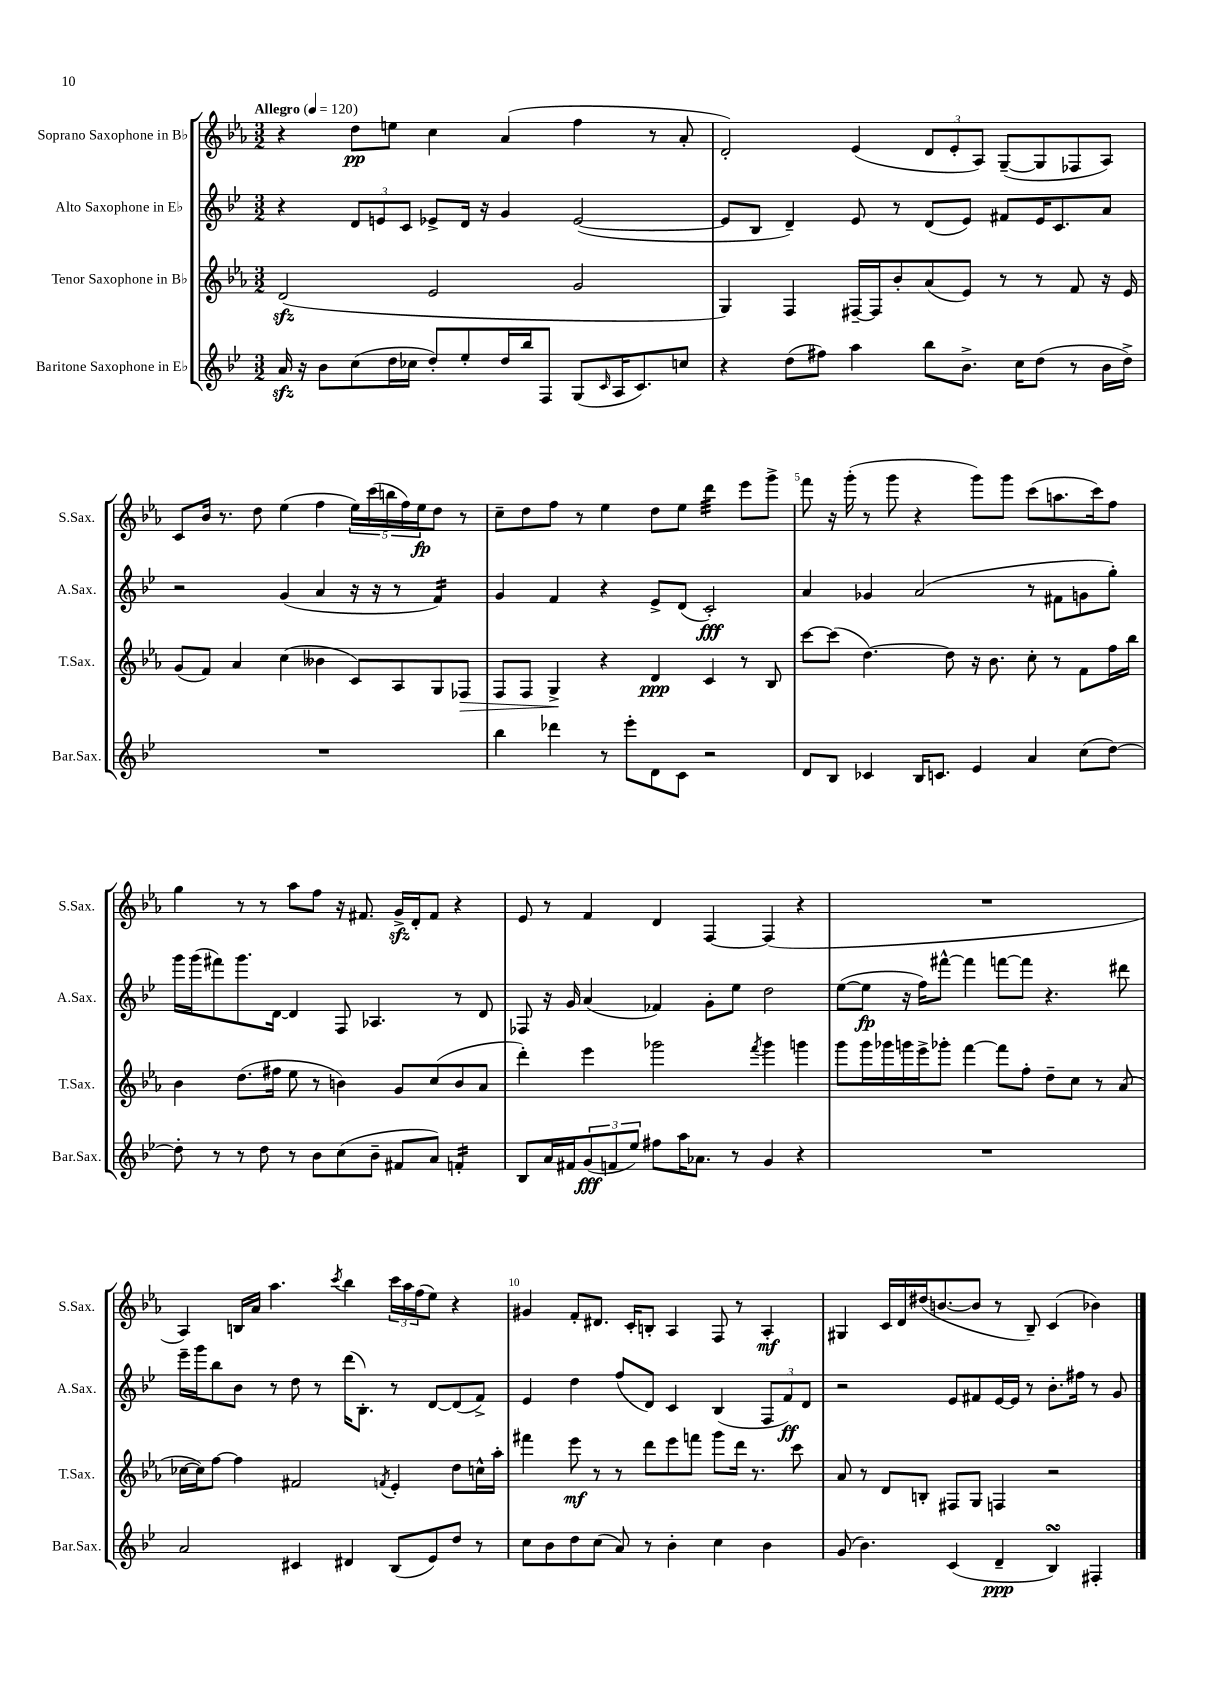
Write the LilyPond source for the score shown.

<<
\new StaffGroup <<
\new Staff = "s0" \with { instrumentName = "Soprano Saxophone in Bb" shortInstrumentName = "S.Sax." } {
    \clef treble \key ees \major \numericTimeSignature \time 3/2 \tempo "Allegro" 4 = 120
    r4 d''8\pp e''8 c''4 aes'4( f''4 r8 aes'8-. |
    d'2-.) ees'4( \tuplet 3/2 { d'8 ees'8-. aes8) } g8~--( g8 fes8 aes8) |
    c'8 bes'16 r8. d''8 ees''4( f''4 \tuplet 5/4 { ees''16) c'''16( b''16 f''16) ees''16\fp } d''8 r8 |
    c''8-- d''8 f''8 r8 ees''4 d''8 ees''8 d'''4:32 ees'''8 g'''8-> |
    f'''8 r16 g'''16-.( r8 g'''8 r4 g'''8) g'''8 c'''8( a''8. c'''16) f''8 |
    g''4 r8 r8 aes''8 f''8 r16 fis'8. g'16->\sfz d'16-. fis'8 r4 |
    ees'8 r8 f'4 d'4 f4~ f4( r4 |
    R1. |
    aes4) b16 aes'16 aes''4. \acciaccatura { c'''8 } bes''4 \tuplet 3/2 { c'''16 aes''16 f''16( } ees''8) r4 |
    gis'4 f'8-. dis'8. c'16-. b8-. aes4 f8 r8 aes4-.\mf |
    gis4 c'16 d'16 dis''16( b'8.~ b'8 r8 bes8--) c'4( bes'4) \bar "|." |
}
\new Staff = "s1" \with { instrumentName = "Alto Saxophone in Eb" shortInstrumentName = "A.Sax." } {
    \clef treble \key bes \major \numericTimeSignature \time 3/2
    r4 \tuplet 3/2 { d'8 e'8 c'8 } ees'8-> d'16 r16 g'4 ees'2~( |
    ees'8 bes8 d'4--) ees'8 r8 d'8( ees'8) fis'8 ees'16 c'8. a'8 |
    r2 g'4( a'4 r16 r16 r8 f'4:16) |
    g'4 f'4 r4 ees'8-> d'8( c'2-.\fff) |
    a'4 ges'4 a'2( r8 fis'8 g'8 g''8-.) |
    g'''16 g'''16( fis'''8) g'''8. d'16~ d'4 f8 aes4. r8 d'8 |
    fes8 r16 g'16 a'4( fes'4) g'8-. ees''8 d''2 |
    ees''8~( ees''8\fp r16 f''16) fis'''8~-^ fis'''4 f'''8~ f'''8 r4. dis'''8 |
    ees'''16-- g'''16 bes''8 bes'8 r8 d''8 r8 d'''16( bes8.-.) r8 d'8~ d'8( f'8->) |
    ees'4 d''4 f''8( d'8) c'4 bes4( \tuplet 3/2 { f8 f'8\ff) d'8 } |
    r2 ees'8 fis'8 ees'16~ ees'16 r8 bes'8.-. fis''16 r8 g'8 \bar "|." |
}
\new Staff = "s2" \with { instrumentName = "Tenor Saxophone in Bb" shortInstrumentName = "T.Sax." } {
    \clef treble \key ees \major \numericTimeSignature \time 3/2
    d'2\sfz( ees'2 g'2 |
    g4) f4 fis16~-- fis16 bes'8-. aes'8( ees'8) r8 r8 f'8 r16 ees'16 |
    g'8( f'8) aes'4 c''4( beses'4 c'8) aes8 g8 fes8\> |
    f8 f8 g4->\! r4 d'4\ppp c'4 r8 bes8 |
    c'''8~ c'''8( d''4.~) d''8 r16 bes'8. c''8-. r8 f'8 f''16 bes''16 |
    bes'4 d''8.( fis''16 ees''8 r8 b'4) g'8 c''8( b'8 aes'8 |
    d'''4-.) ees'''4 ges'''2 \acciaccatura { f'''8 } ges'''4 g'''4 |
    g'''8 g'''16 ges'''16 g'''16 ees'''16-> ges'''8-. f'''4~ f'''8 f''8-. d''8-- c''8 r8 aes'8( |
    ces''16~ ces''16) f''8~ f''4 fis'2 \acciaccatura { f'8 } ees'4-. d''8 c''16-^ aes''16-. |
    fis'''4 ees'''8\mf r8 r8 d'''8 ees'''8 f'''8 g'''8 d'''16 r8. c'''8 |
    aes'8 r8 d'8 b8-. fis8 g8 f4 r2 \bar "|." |
}
\new Staff = "s3" \with { instrumentName = "Baritone Saxophone in Eb" shortInstrumentName = "Bar.Sax." } {
    \clef treble \key bes \major \numericTimeSignature \time 3/2
    a'16\sfz r16 bes'8 c''8( d''16 ces''16 d''8-.) ees''8-. d''16 bes''16 f8 g8( \grace { c'16 } a16 c'8.) c''8 |
    r4 d''8( fis''8) a''4 bes''8 bes'8.-> c''16 d''8( r8 bes'16 d''16->) |
    R1. |
    bes''4 des'''4 r8 ees'''8-. d'8 c'8 r2 |
    d'8 bes8 ces'4 bes16 c'8. ees'4 a'4 c''8( d''8~) |
    d''8-. r8 r8 d''8 r8 bes'8 c''8( bes'8-- fis'8 a'8) f'4:16-. |
    bes8 a'16 fis'16 \tuplet 3/2 { g'8\fff( f'8 ees''8) } fis''8 a''16 aes'8. r8 g'4 r4 |
    R1. |
    a'2 cis'4 dis'4 bes8( ees'8) d''8 r8 |
    c''8 bes'8 d''8 c''8( a'8) r8 bes'4-. c''4 bes'4 |
    g'8( bes'4.) c'4( d'4--\ppp bes4\turn) fis4-. \bar "|." |
}
>>
>>
\layout { \context { \Score \override BarNumber.break-visibility = ##(#f #t #t) barNumberVisibility = #(every-nth-bar-number-visible 5) } }
